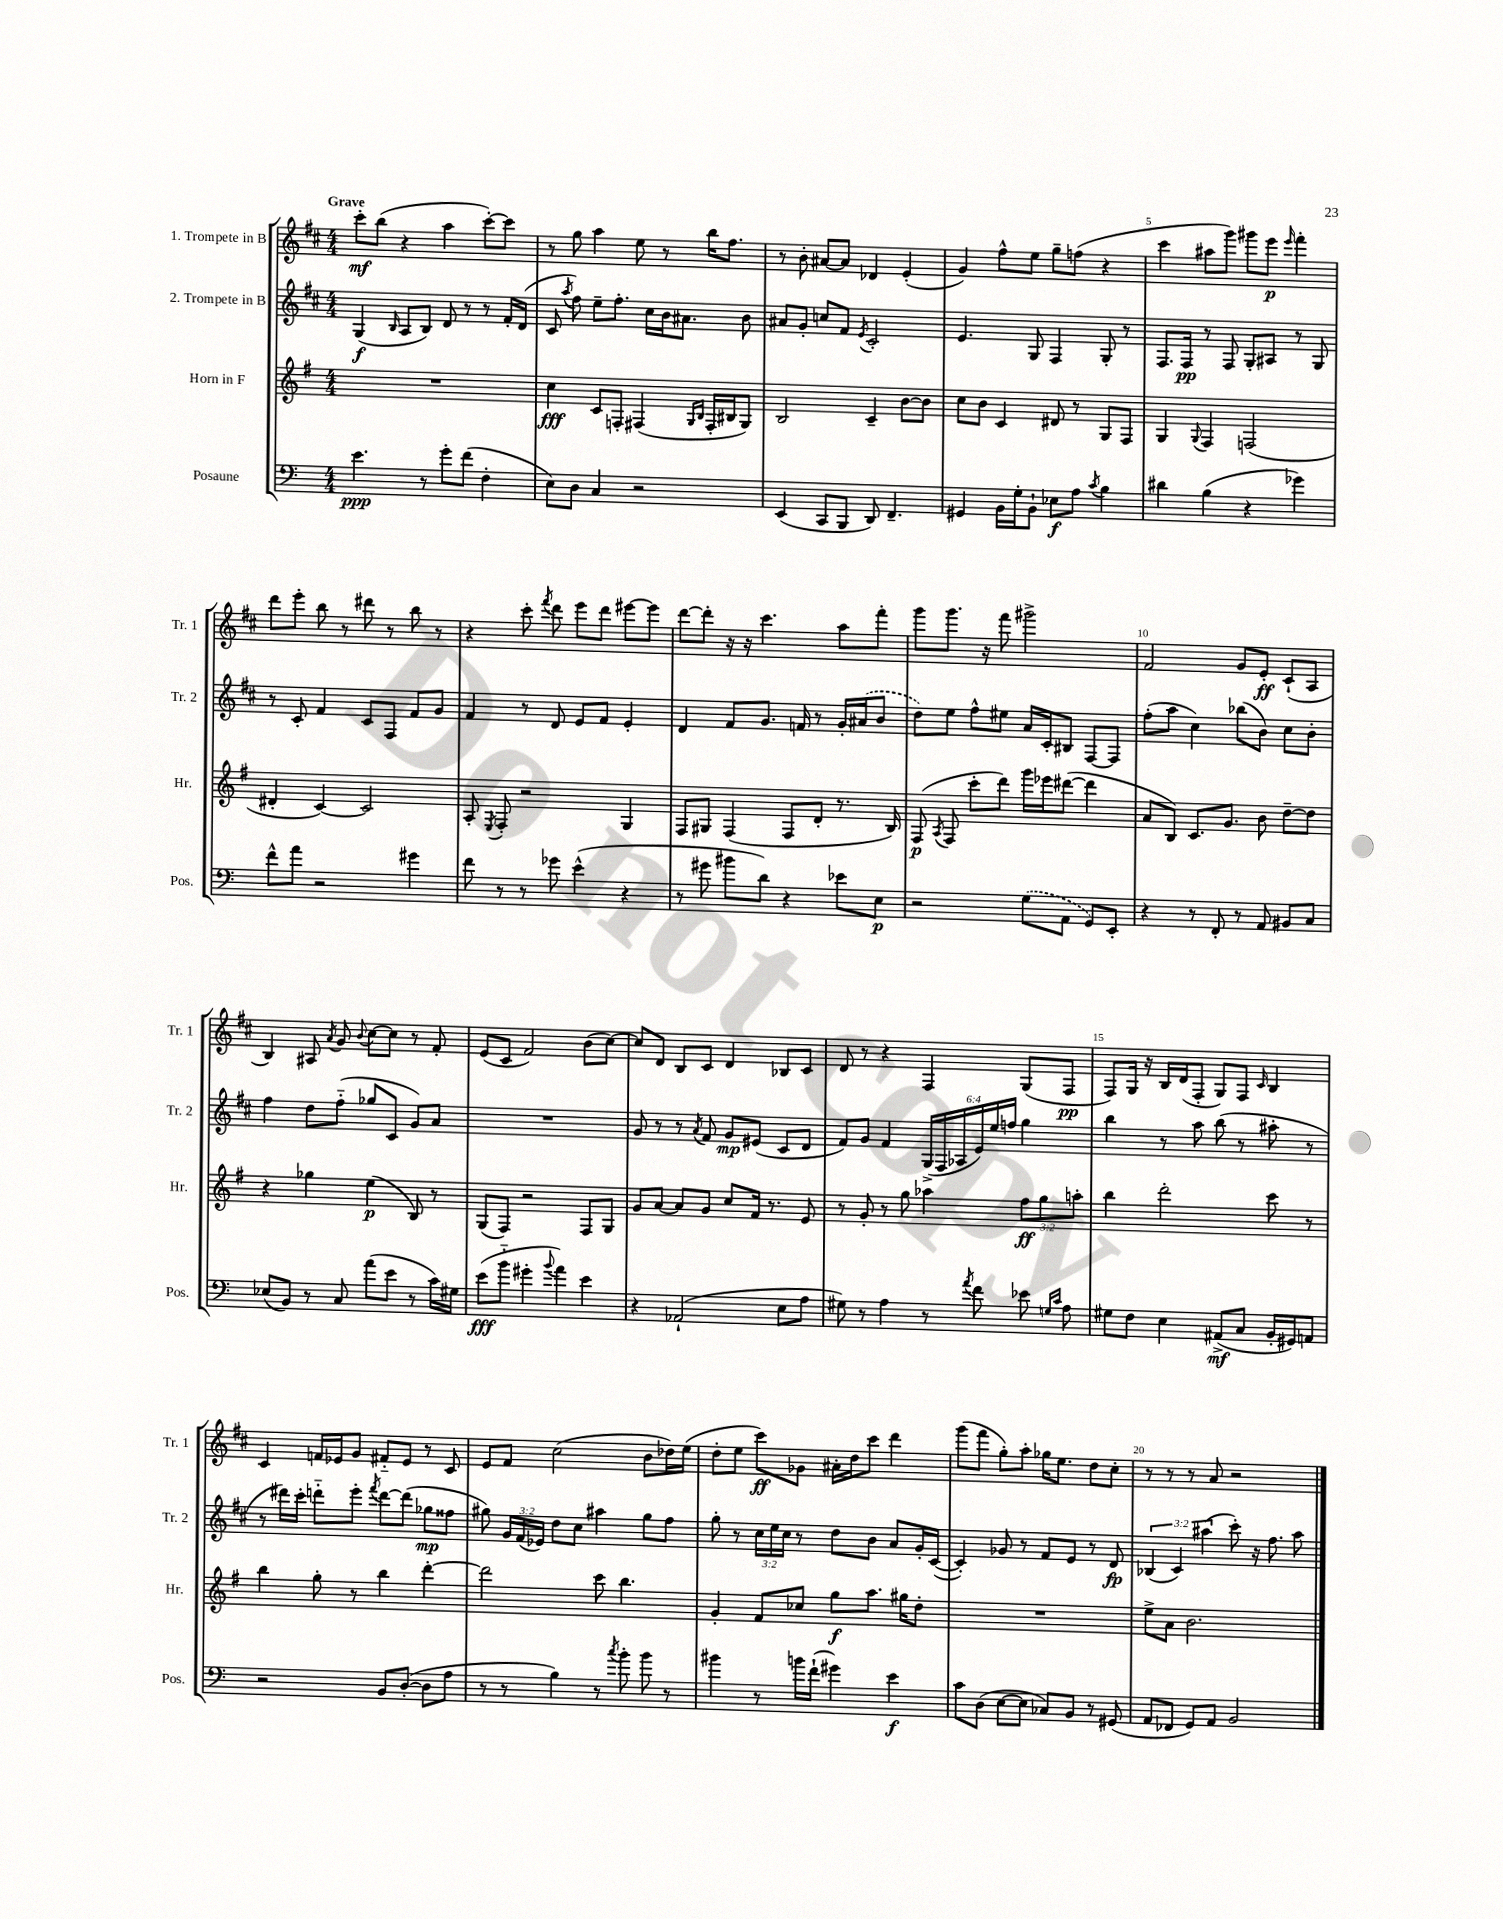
<<
\new StaffGroup <<
\new Staff = "s0" \with { instrumentName = "1. Trompete in B" shortInstrumentName = "Tr. 1" } {
    \clef treble \key d \major \numericTimeSignature \time 4/4 \tempo "Grave"
    \autoBeamOff cis'''8[-.\mf b''8]( r4 a''4 cis'''8[~-.) cis'''8] |
    r8 g''8 a''4 e''8 r8 b''16[ fis''8.] |
    r8 b'8-. ais'8[~ ais'8] des'4 e'4-.( |
    g'4) fis''8[-^ e''8] g''8[-- f''8]( r4 |
    cis'''4 ais''8[ g'''8]) gis'''8[ e'''8]\p \grace { e'''16 } fis'''4-. |
    d'''8[ e'''8]-. b''8 r8 dis'''8 r8 b''8 r8 |
    r4 cis'''8-. \acciaccatura { fis'''8 } d'''8 e'''8[ d'''8] eis'''8[~ eis'''8] |
    d'''8[~ d'''8]-. r16 r16 cis'''4. a''8[ fis'''8]-. |
    g'''8[ g'''8.] r16 fis'''8 gis'''2-> |
    fis'2 g'8[ e'8]-.\ff cis'8[-!( a8] |
    b4) ais8 \acciaccatura { a'8 } g'8 \appoggiatura { b'8 } cis''8[~ cis''8] r8 fis'8-. |
    e'8[( cis'8] fis'2) b'8[( cis''8]~) |
    cis''8[ d'8] b8[ cis'8] d'4 bes8[ cis'8] |
    d'8 r8 r4 fis4 g8[( fis8]\pp |
    fis8[) g16] r16 b16[ d'16( fis8]-. g8[) fis8] \grace { cis'16 } b4 |
    cis'4 f'16[ ees'16 g'8] fis'8[-_ ees'8] r8 cis'8 |
    e'8[ fis'8] cis''2( b'8[ des''16) e''16]( |
    d''8[-. e''8] cis'''8[\ff) ges'8] ais'16[-. d''16 cis'''8] d'''4 |
    g'''8[( fis'''8] g''8[-.) a''8]-. ges''16[ e''8.] d''8[ cis''8]-. |
    r8 r8 r8 a'8 r2 \bar "|." |
}
\new Staff = "s1" \with { instrumentName = "2. Trompete in B" shortInstrumentName = "Tr. 2" } {
    \clef treble \key d \major \numericTimeSignature \time 4/4 \override Staff.TupletNumber.text = #tuplet-number::calc-fraction-text
    \autoBeamOff g4\f( \grace { b16 } a8[ b8]) d'8 r8 r8 fis'16[-. d'16]( |
    cis'8 \acciaccatura { a''8 } fis''8) e''8[-- fis''8.]-. cis''16[ b'16 ais'8.] b'8 |
    ais'8[ g'8]-. c''8[ fis'8] \acciaccatura { e'8 } cis'2-. |
    e'4. g8 fis4 g8-. r8 |
    fis8.[ fis16]\pp r8 fis8 g8[-. ais8] r8 g8 |
    r8 cis'8-. fis'4 cis'8[ fis8] fis'8[ g'8] |
    fis'4 r8 d'8 e'8[ fis'8] e'4-. |
    d'4 fis'8[ g'8.] f'16 r8 g'16[-. \once \slurDashed ais'16( b'8] |
    d''8[) e''8] fis''8[-^ eis''8] a'16[ cis'16-. bis8] fis8[~ fis8] |
    fis''8[-.( a''8] cis''4) bes''8[( b'8]) cis''8[ b'8]-. |
    fis''4 d''8[ fis''8]-_( ges''8[ cis'8] g'8[) a'8] |
    R1 |
    g'8 r8 r8 \acciaccatura { a'8 } fis'8 g'8[\mp eis'8]( cis'8[ d'8] |
    fis'8[) g'8] fis'4 \tuplet 6/4 { g16[->( fis16 aes16 e'16) e''16 f''16] } g''4 |
    b''4 r8 a''8 b''8( r8 ais''8-. r8 |
    r8 dis'''16[) cis'''16]-. d'''8[-_ e'''8]-. \acciaccatura { fis'''8 } d'''8[~ d'''8]( ges''8[\mp fisis''8] |
    gis''8) \tuplet 3/2 { g'16[ fis'16( ees'16]) } d''8[ cis''8] ais''4 gis''8[ fis''8] |
    g''8-. r8 \tuplet 3/2 { cis''16[ e''16 cis''16] } r8 d''8[ b'8] a'8[ g'16-. cis'16]~( |
    cis'4-.) ges'8 r8 fis'8[ e'8] r8 d'8\fp |
    \tuplet 3/2 { bes4( cis'4) ais''4( } cis'''8-.) r16 fis''8. ais''8 \bar "|." |
}
\new Staff = "s2" \with { instrumentName = "Horn in F" shortInstrumentName = "Hr." } {
    \clef treble \key g \major \numericTimeSignature \time 4/4 \override Staff.TupletNumber.text = #tuplet-number::calc-fraction-text
    \autoBeamOff R1 |
    c''4\fff c'8[ f8]-. fis4( \grace { g16[ b16] } fis16[-. bis16 g8]) |
    b2 c'4-- b'8[~ b'8] |
    c''8[ b'8] c'4 dis'8 r8 g8[ fis8] |
    g4 \appoggiatura { g8 } fis4 f2( |
    dis'4-. c'4~) c'2 |
    a8-. \acciaccatura { e8 } fis8-. r2 g4 |
    fis8[ gis8] fis4( fis8[ d'8]-. r8. b16) |
    fis8\p( \acciaccatura { a8 } fis8 c'''8[-. d'''8]) g'''16[ ees'''16 dis'''8]~( dis'''4 |
    a'8[ b8]) c'8.[ g'8.] b'8 d''8[~-- d''8] |
    r4 ges''4 e''4\p( b8) r8 |
    g8[( fis8]) r2 fis8[ g8] |
    g'8[ a'8]~ a'8[ g'8] c''8[ fis'16] r8. e'8 |
    r8 g'8-. r8 g''8 aes''4 \tuplet 3/2 { fis''8[\ff g''8 a''8]-. } |
    b''4 d'''2-. c'''8 r8 |
    b''4 g''8-. r8 b''4 d'''4~-. |
    d'''2 c'''8 b''4. |
    g'4-. fis'8[ ces''8] g''8[\f a''8.] gis''16[ d''8]-. |
    R1 |
    e''8[-> a'8] b'2. \bar "|." |
}
\new Staff = "s3" \with { instrumentName = "Posaune" shortInstrumentName = "Pos." } {
    \clef bass \key c \major \numericTimeSignature \time 4/4
    \autoBeamOff e'4.\ppp r8 g'8[-. f'8]( f4-. |
    e8[) d8] c4 r2 |
    e,4( c,8[ b,,8] d,8) f,4.-- |
    gis,4 b,16[ g16-. b,8]-! ees8[\f a8] \acciaccatura { c'8 } b4 |
    dis'4 b4( r4 ges'4) |
    f'8[-^ a'8] r2 gis'4 |
    f'8 r8 r8 ges'8 e'4-^( r4 |
    r8 gis'8 bis'8[ d'8]) r4 ees'8[ e8]\p |
    r2 \once \slurDashed g8[( a,8] g,8[) e,8]-. |
    r4 r8 f,8-. r8 a,8 bis,8[ c8] |
    ees8[( b,8]) r8 c8 a'8[( e'8] r8 c'16[) gis16] |
    e'8[\fff( b'8]-_ gis'4-. \appoggiatura { b'8 } a'4) e'4 |
    r4 aes,2-!( e8[ a8] |
    gis8) r8 a4 r8 \acciaccatura { a'8 } f'8 ees'8 \grace { g16[ c'16] } a8 |
    gis8[ f8] e4 ais,8[->\mf( c8] b,16[-. gis,16) a,8] |
    r2 b,8[ d8]~-.( d8[ a8] |
    r8 r8 b4) r8 \acciaccatura { c''8 } b'8-. b'8 r8 |
    bis'4 r8 b'16[ f'16]-!( gis'4) e'4\f |
    c'8[ d8]( e8[~ e8] ces8[) b,8] r8 gis,8( |
    a,8[ fes,8] g,8[) a,8] b,2 \bar "|." |
}
>>
>>
\layout { \context { \Score \override BarNumber.break-visibility = ##(#f #t #t) barNumberVisibility = #(every-nth-bar-number-visible 5) } }
